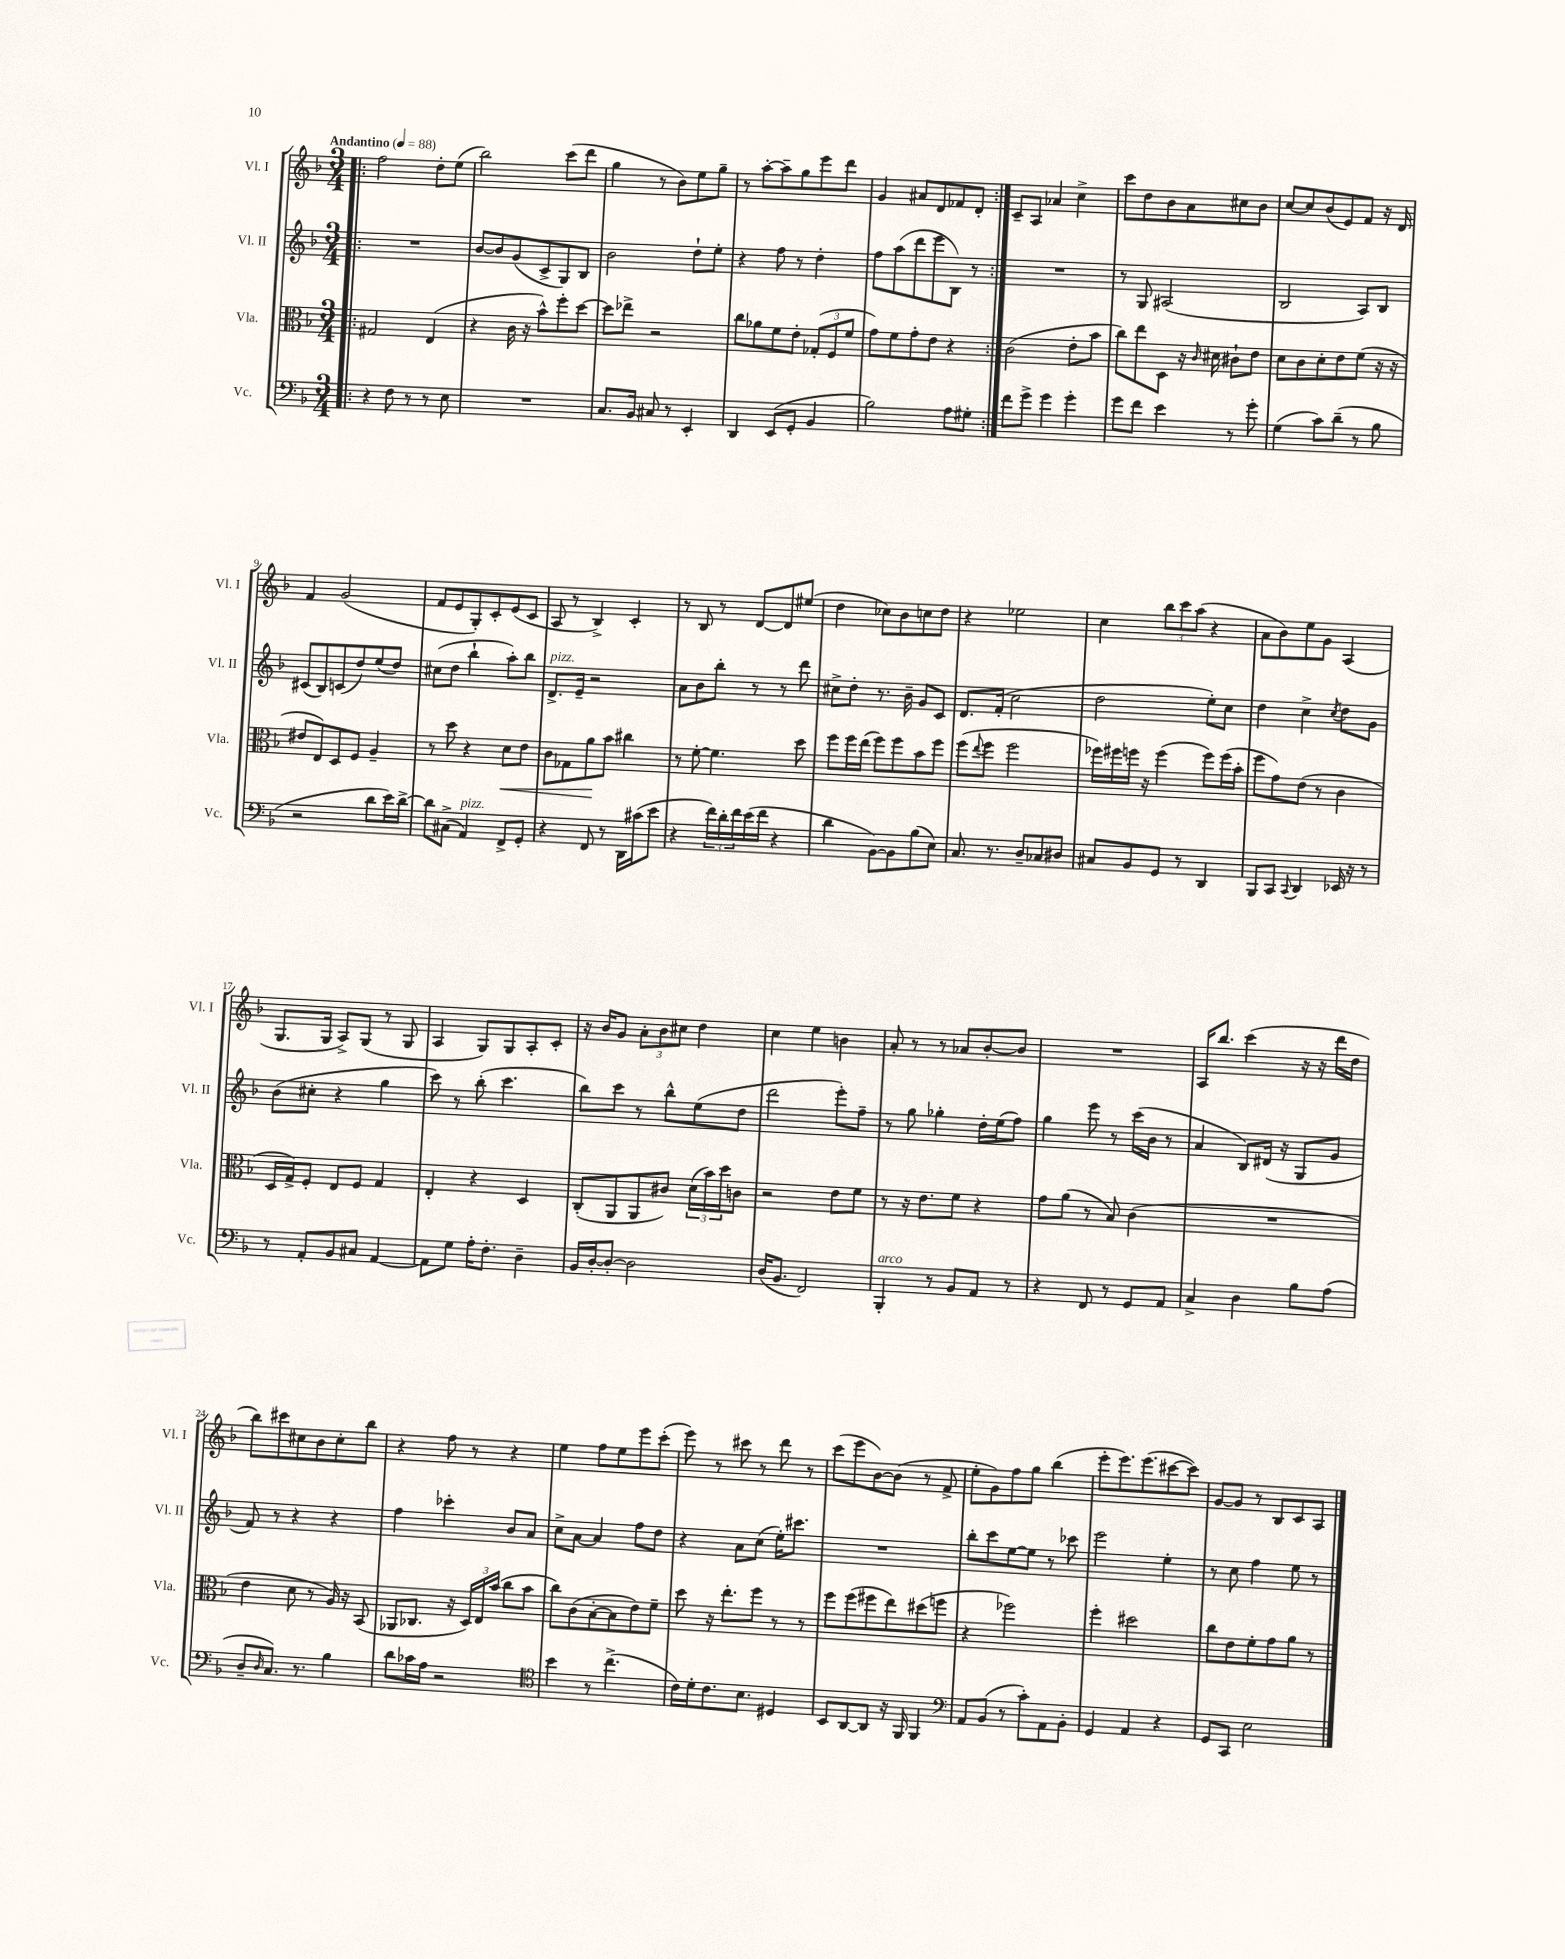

**kern	**kern	**dynam	**kern	**kern
*part4	*part3	*part3	*part2	*part1
*staff4	*staff3	*staff3	*staff2	*staff1
*I"Vc.	*I"Vla.	*	*I"Vl. II	*I"Vl. I
*I'Vc.	*I'Vla.	*	*I'Vl. II	*I'Vl. I
*clefF4	*clefC3	*	*clefG2	*clefG2
*k[b-]	*k[b-]	*	*k[b-]	*k[b-]
*M3/4	*M3/4	*	*M3/4	*M3/4
*MM88	*MM88	*	*MM88	*MM88
=1!|:	=1!|:	=1!|:	=1!|:	=1!|:
!	!	!	!	!LO:TX:a:B:t=Andantino
4r	2G#X/	.	2.r	2ff\
8F\	.	.	.	.
8r	.	.	.	.
8r	(4E/	.	.	8dd'\L
8E\	.	.	.	(8ee\J
=2	=2	=2	=2	=2
2.r	4r	.	[8b-/L	2bb-\)
.	.	.	8b-/]	.
.	16c\	.	(8g/	.
.	16r	.	.	.
.	8b-^^\L)	.	8c^/	.
.	8ff'\	.	8G/)	(8ccc\L
.	[8dd\J	.	8B-/J	8ddd\J
=3	=3	=3	=3	=3
8.C/L	8dd\L]	.	2b-\	4gg\
.	8ee-X^\J	.	.	.
16BB-/Jk	.	.	.	.
8C#X/	2r	.	.	8r
8r	.	.	.	8b-\L)
4EE'/	.	.	8dd`\L	8ee\
.	.	.	8ee'\J	8gg~\J
=4	=4	=4	=4	=4
4DD/	8cc\L	.	4r	8r
.	8a-X\	.	.	[8aa'\L
(8EE/L	8f\	.	8ff\	8aa~\]
8GG'/J	8e'\J	.	8r	8gg\
4BB-/	(12G-X'/L	.	4dd'\	8eee\
.	12F/	.	.	.
.	.	.	.	8ddd\J
.	12f/J	.	.	.
=5	=5	=5	=5	=5
2B-\)	8g\L)	.	8ff\L	4g/
.	8f\	.	(8aa\	.
.	8g'\	.	8ddd\	8a#X/L
.	8e\J	.	8eee\	8d/
8A\L	4r	.	8B-\J)	8f-X/
8G#X'\J	.	.	8r	8d'/J
=6:|!	=6:|!	=6:|!	=6:|!	=6:|!
8f\L	(2c\	.	2.r	8c~/L
8g^\J	.	.	.	8A/J
4g\	.	.	.	4a-X/
4g'\	8e'\L	.	.	4cc^\
.	8b-\J	.	.	.
=7	=7	=7	=7	=7
8g\L	8cc\L)	.	8r	8ccc\L
8f\J	8ee\	.	8G/	8dd\
4e\	8D\J	.	(2A#X/	8b-\
.	16r	.	.	8a\
.	16qqc/	.	.	.
.	16d#X\	.	.	.
8r	8c#X`\L	.	.	8cc#X\
8g'\	8e\J	.	.	8b-\J
=8	=8	=8	=8	=8
(4G\	8d\L	.	2B-/	[8cc/L
.	8c\	.	.	8cc/]
8c\L)	8d'\	.	.	(8b-/
(8d~\J	8e\	.	.	8e/)
8r	(8f\J	.	8A/L)	8f/J
8B-\	16r	.	8B-/J	16r
.	16r	.	.	16d/
!!LO:LB:g=z
=9	=9	=9	=9	=9
2r	8e#X/L	.	(8c#X/L	4f/
.	8E/)	.	8B-/)	.
.	8D/	.	(8cn/	(2g/
.	8F/J	.	8dd/)	.
8d\L	4A~/	.	(8ee/	.
16e\L)	.	.	8dd/J)	.
[16d^\JJ	.	.	.	.
=10	=10	=10	=10	=10
8d\L]	8r	.	(8cc#X\L	8f/L
(8C#X^\J	8dd\	.	8dd\J	8e/
!LO:TX:a:i:t=pizz.	!	!	!	!
4AA/)	4r	.	4bb-`\	8G'/)
.	.	.	.	8c'/
!	!	!LO:HP:b	!	!
8FF^/L	8d\L	<	8aa'\L)	(8e/
8GG'/J	8e\J	.	8bb-\J	8c/J
=11	=11	=11	=11	=11
!	!	!	!LO:TX:a:i:t=pizz.	!
4r	8c\L	.	8.d^/L	8A/
.	8G-X\	.	.	8r
.	.	.	16e~/Jk	.
8FF/	8a\	.	2r	4B-^/)
8r	8b-\J	[	.	.
16DD\LL	4cc#X\	.	.	4c'/
(16c#X\J	.	.	.	.
8e\J	.	.	.	.
=12	=12	=12	=12	=12
4r	8r	.	8a\L	8r
.	[8f'\	.	8b-\	8B-/
24f\LL)	4.f\]	.	8bb-'\J	8r
24d'\	.	.	.	.
24f\	.	.	.	.
(16e\	.	.	8r	[8d/L
16f\JJ	.	.	.	.
4r	.	.	8r	8d/]
.	8dd\	.	8ddd\	(8ee#X/J
=13	=13	=13	=13	=13
4d\	8ff\L	.	8cc#X^\L	4dd\
.	16ff\L	.	8dd'\J	.
.	(16ee\JJ	.	.	.
[8BB-\L)	8ff\L)	.	8.r	8cc-X\L)
8BB-\]	8ff\	.	.	8b-\
.	.	.	16b-~\	.
(8B-\	8b-\	.	8g/L	8ccn\
8E\J)	8ff\J	.	8c/J	8dd\J
=14	=14	=14	=14	=14
8.C/	(8ff\L	.	8.d/L	4r
.	8qqee/	.	.	.
.	8ff\J	.	.	.
8.r	.	.	(16f'/Jk	.
.	2ff\	.	2cc\	2ee-X\
8D~/L	.	.	.	.
8C-X/	.	.	.	.
8D#X/J	.	.	.	.
=15	=15	=15	=15	=15
8C#X/L	16ff-X\LL)	.	2dd\	4cc\
.	16ff#X\	.	.	.
8BB-/	16ffn\JJ	.	.	.
.	16r	.	.	.
8GG/J	(4ff\	.	.	12bb-\L
.	.	.	.	12ccc\
8r	.	.	.	.
.	.	.	.	(12aa\J
4DD/	8ff\L)	.	8ee'\L)	4r
.	(16ff\L	.	8cc\J	.
.	16b-'\JJ	.	.	.
=16	=16	=16	=16	=16
8BBB-/L	8ff\L	.	4dd\	8a\L
8CC/J	8g\)	.	.	8b-\)
8qqCC/	.	.	.	.
4DD/	(8e\J	.	4cc^\	8ee\
.	8r	.	.	8g\J
.	.	.	8qcc/	.
16EE-X/	4c\	.	8dd\L	(4A/
16r	.	.	.	.
8r	.	.	8g\J	.
!!LO:LB:g=z
=17	=17	=17	=17	=17
8r	16D/LL	.	(8b-\L	8.G/L
.	16G^/J)	.	.	.
8AA'/L	8F'/J	.	8cc#X'\J	.
.	.	.	.	16G/Jk
8BB-/	8E/L	.	4r	8A^/L)
8C#X/J	8F/J	.	.	(8G/J
[4AA/	4G/	.	4gg\	8r
.	.	.	.	8G/
=18	=18	=18	=18	=18
8AA\L]	4E'/	.	8ccc\)	4A/
8G\J	.	.	8r	.
16A'\KL	4r	.	(8bb-'\	8G/L)
8.F'\J	.	.	.	.
.	.	.	4.ccc\	8G/
4D~\	4D/	.	.	8A'/
.	.	.	.	8c'/J
=19	=19	=19	=19	=19
16BB-/LL	(8C'/L	.	8bb-\L)	16r
[16D'/J	.	.	.	16b-/KL
8D'/J_	8AA/	.	8ccc\J	8g/J
2D\]	8AA/	.	8r	12a'\L
.	.	.	.	12b-\
.	8c#X/J)	.	8bb-^^\L	.
.	.	.	.	12cc#X\J
.	(24d\LL	.	(8ee\	4dd\
.	24b-\)	.	.	.
.	24dd\J	.	.	.
.	8cn\J	.	8dd\J	.
=20	=20	=20	=20	=20
(16D/KL	2r	.	2ddd\	4cc\
8.BB-/J	.	.	.	.
2FF/)	.	.	.	4ee\
.	8e\L	.	8eee'\L)	4bn\
.	8f\J	.	8ff~\J	.
=21	=21	=21	=21	=21
!LO:TX:a:i:t=arco	!	!	!	!
4BBB-'/	8r	.	8r	8a'/
.	16r	.	8gg\	8r
.	8.e\L	.	.	.
8r	.	.	4gg-X'\	8r
8BB-/L	8f\J	.	.	8a-X/L
8AA/J	4r	.	16dd'\LL	[8b-'/
.	.	.	(16ee\J	.
8r	.	.	8ff\J)	8b-/J]
=22	=22	=22	=22	=22
4r	8g\L	.	4gg\	2.r
.	(8a\J	.	.	.
8FF/	8r	.	8eee\	.
8r	8B-/)	.	8r	.
8GG/L	(4c\	.	(16ccc\LL	.
.	.	.	16b-\JJ	.
8AA/J	.	.	8r	.
=23	=23	=23	=23	=23
4C^/	2.r	.	4a/	16A/KL
.	.	.	.	8.bb-/J
4D\	.	.	8B-/L)	(4ccc\
.	.	.	(16d#X/Jk	.
.	.	.	16r	.
8B-\L	.	.	8G/L	16r
.	.	.	.	16r
(8A\J	.	.	8g/J	16ddd\LL
.	.	.	.	16dd\JJ
!!LO:LB:g=z
=24	=24	=24	=24	=24
8D~/L	4e\	.	8f/)	8bb-\L)
16qqD/	.	.	.	.
8.C/J)	.	.	8r	8ccc#X\
.	8d\	.	4r	8cc#X\
8.r	.	.	.	.
.	8r	.	.	8b-\
4B-\	16A/)	.	4r	8cc#'\
.	16r	.	.	.
.	(8BB-/	.	.	8bb-\J
=25	=25	=25	=25	=25
8d\L	8AA-X/L	.	4ff\	4r
16c-X\L	8.C-X/J	.	.	.
16A\JJ	.	.	.	.
2r	.	.	4ccc-X'\	8ff\
.	16r	.	.	.
.	24D/LL)	.	.	8r
.	24E/	.	.	.
.	(24b-/JJ	.	.	.
.	8cc\L	.	8b-/L	4r
.	8b-\J	.	8a/J	.
=26	=26	=26	=26	=26
*clefC4	*	*	*	*
4b-\	8cc\L)	.	8cc^\L	4ee\
.	(8c\	.	[8a\J	.
8r	[8B-'\	.	4a/]	8ff\L
(4.cc^\	8B-\]	.	.	8ee\
.	8e\)	.	8ff\L	8eee\
.	8f~\J	.	8dd\J	(8ccc'\J
=27	=27	=27	=27	=27
16c\LL)	8dd\	.	4r	8eee\)
16d'\J	.	.	.	.
8.c\	16r	.	.	8r
.	8.ee'\L	.	.	.
.	.	.	8a\L	8ccc#X\
8.B-\J	.	.	.	.
.	8ff\J	.	(8cc\J	8r
4D#X/	8r	.	16ee'\KL)	8ddd\
.	.	.	8.ccc#X\J	.
.	8r	.	.	8r
=28	=28	=28	=28	=28
8BB-/L	8ff\L	.	2.r	(8ccc\L
[8AA/	(8ff\	.	.	8eee\
8AA/J]	8ff#X\	.	.	[8b-\)
16r	8ee\)	.	.	(8b-\J]
16FF/	.	.	.	.
4FF/	(8dd#X\	.	.	8r
.	8ffn\J	.	.	8f^/
=29	=29	=29	=29	=29
*clefF4	*	*	*	*
8AA/L	4r	.	8bb-'\L	8ee'\L
(8BB-/J	.	.	8ccc\	8g\)
8r	2ff-X\)	.	[8ee\	8ff\
8c'\L)	.	.	8ee\J]	8gg\J
8AA\	.	.	8r	(4bb-\
8BB-'\J	.	.	8ccc-X\	.
=30	=30	=30	=30	=30
4GG/	4ff'\	.	2eee\	8eee'\L
.	.	.	.	8.eee\)
4AA/	2dd#X\	.	.	.
.	.	.	.	(8.eee\
4r	.	.	4ee'\	[8ccc#X\
.	.	.	.	8ccc#\J])
=31	=31	=31	=31	=31
8GG/L	8cc\L	.	8r	[8g/L
8CC/J	8e\	.	8cc\	8g/J]
2E\	8f'\	.	4ff\	8r
.	8g\	.	.	8B-/L
.	8a\J	.	8ee\	8c/
.	8r	.	8r	8A/J
==	==	==	==	==
*-	*-	*-	*-	*-
